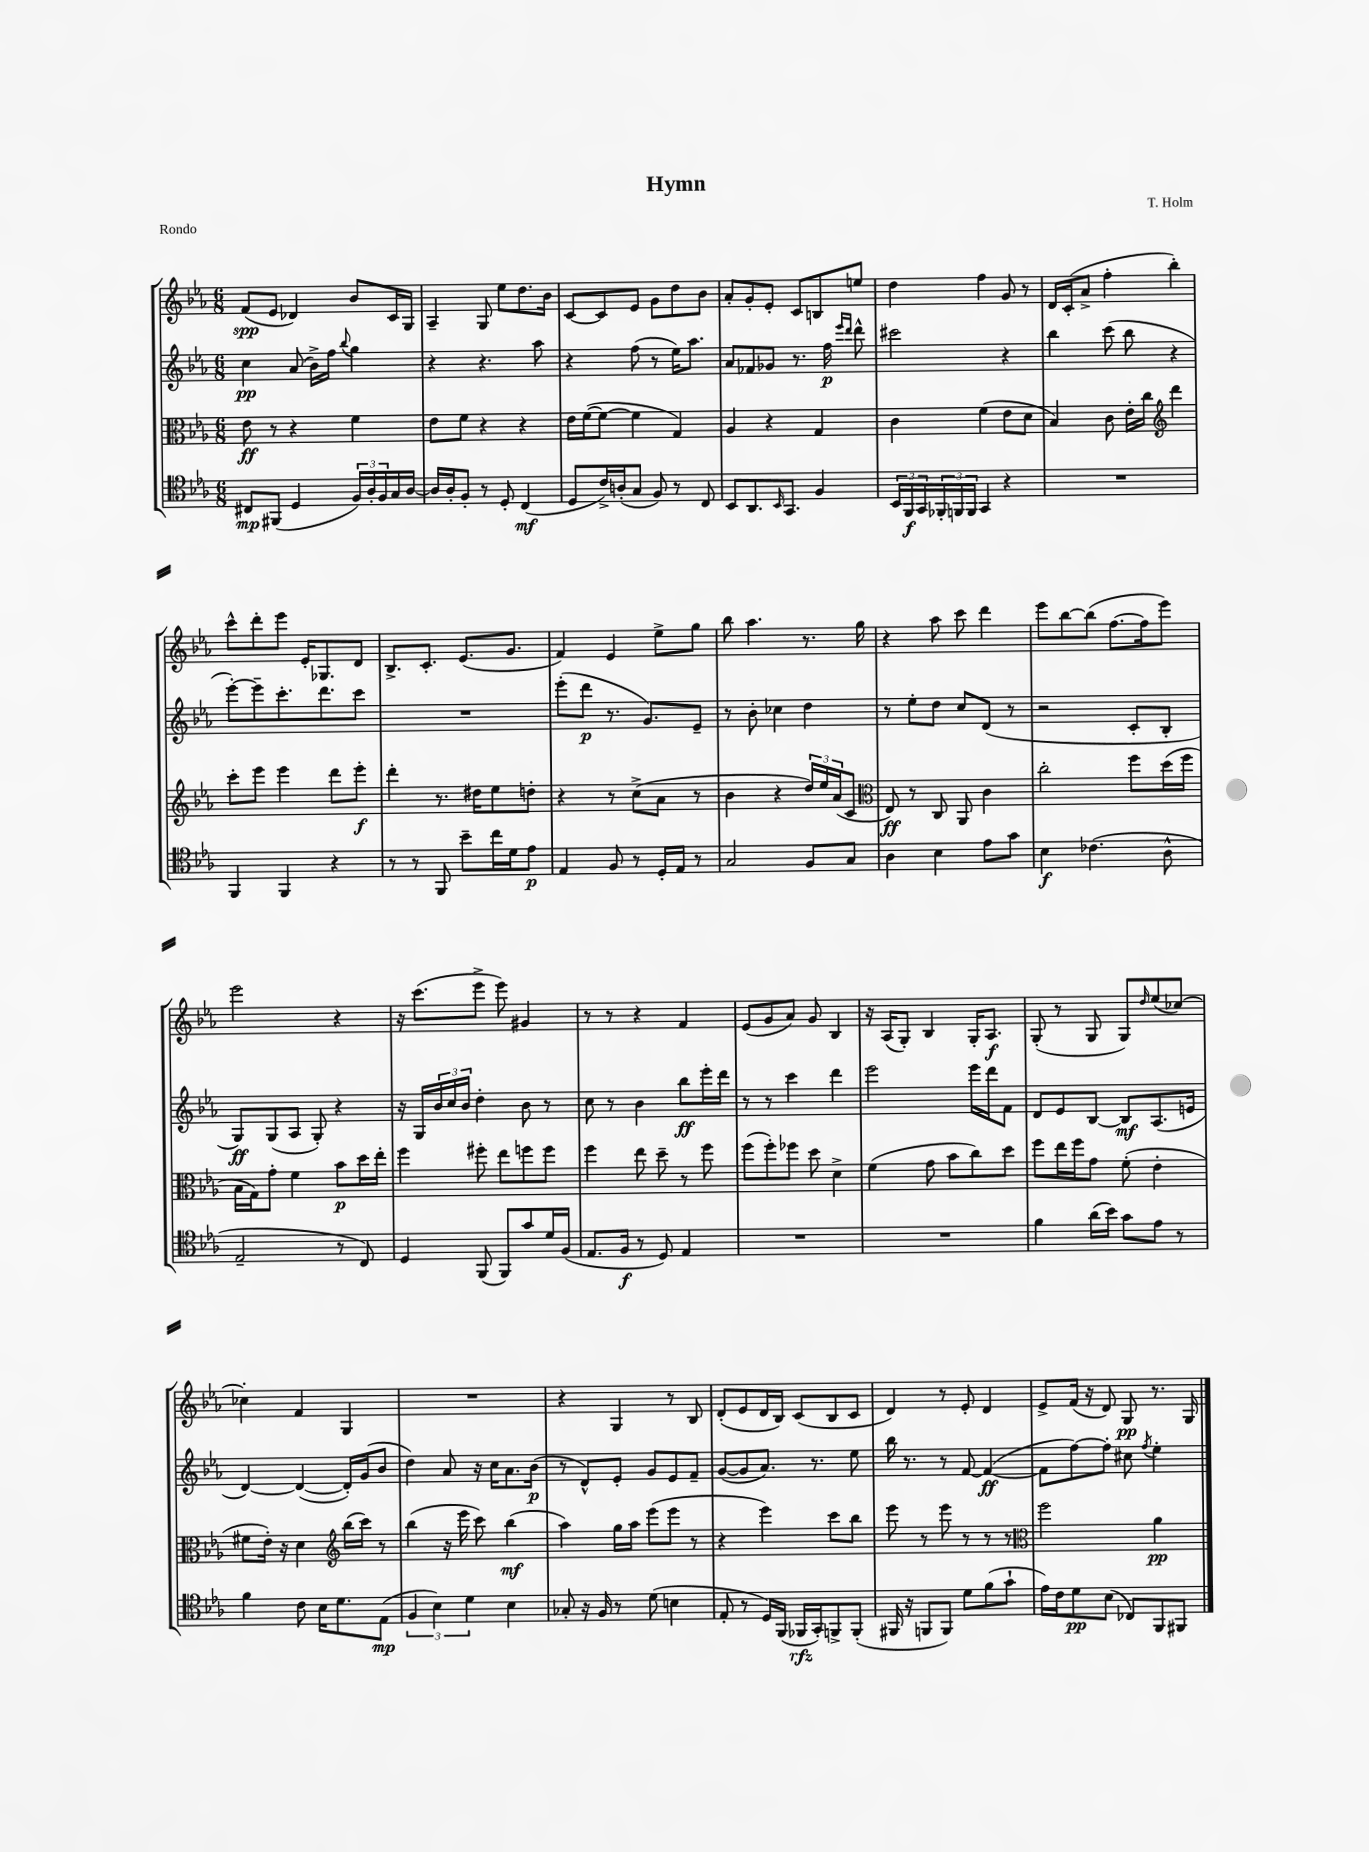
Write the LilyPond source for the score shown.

\header { title = "Hymn" composer = "T. Holm" piece = "Rondo" }
<<
\new StaffGroup <<
\new Staff = "s0" {
    \clef treble \key ees \major \numericTimeSignature \time 6/8
    f'8\spp( ees'8 des'4) bes'8 c'16 g16 |
    aes4-- g8 ees''8 d''8. bes'16 |
    c'8~ c'8 ees'8 g'8 d''8 bes'8 |
    aes'8-. g'8-. ees'8-. c'8 b8 e''8 |
    d''4 f''4 g'8 r8 |
    d'16 c'16-.( aes'8-> f''4-. bes''4-.) |
    c'''8-^ d'''8-. ees'''8 ees'16-. ges8. d'8 |
    bes8.-> c'8.-. ees'8.( g'8. |
    f'4) ees'4 ees''8-> g''8 |
    bes''8 aes''4. r8. g''16 |
    r4 aes''8 c'''8 d'''4 |
    ees'''8 bes''8~ bes''8( f''8.~ f''16 ees'''8) |
    ees'''2 r4 |
    r16 c'''8.( ees'''8-> ees'''8) gis'4 |
    r8 r8 r4 f'4 |
    ees'8( g'8 aes'8) g'8 bes4 |
    r16 aes16( g8-.) bes4 g16-. aes8.\f |
    g8-.( r8 g8 g8) \grace { d''16 } ees''8( ces''8~) |
    ces''4-. f'4 g4 |
    R2. |
    r4 g4 r8 bes8 |
    d'8-.( ees'8 d'16 bes16) c'8( bes8 c'8 |
    d'4) r8 ees'8-. d'4 |
    ees'8-> f'16( r16 d'8) g8\pp r8. g16 \bar "|." |
}
\new Staff = "s1" {
    \clef treble \key ees \major \numericTimeSignature \time 6/8
    c''4\pp aes'8( bes'16->) f''16 \appoggiatura { bes''8 } g''4 |
    r4 r4. aes''8 |
    r4 f''8( r8 ees''16) aes''8. |
    aes'8 fes'8 ges'8 r8. f''16\p \grace { ees'''16 d'''16 } d'''8-^ |
    cis'''2 r4 |
    bes''4 c'''8( bes''8 r4 |
    ees'''8~-.) ees'''8-- c'''8.-. d'''8. c'''8 |
    R2. |
    ees'''8-.( d'''8\p r8. g'8.) ees'8-- |
    r8 bes'8-. ces''4 d''4 |
    r8 ees''8-. d''8 c''8 d'8( r8 |
    r2 c'8-. bes8-. |
    g8\ff) g8( aes8 g8-.) r4 |
    r16 g16 \tuplet 3/2 { bes'16 c''16 bes'16 } d''4-. bes'8 r8 |
    c''8 r8 bes'4 bes''8\ff ees'''16-. d'''16 |
    r8 r8 c'''4 d'''4 |
    ees'''2 ees'''16 d'''16 f'8 |
    d'8 ees'8 bes8~ bes8\mf aes8.( e'16 |
    d'4~) d'4~( d'16-.) g'16( bes'8 |
    d''4) aes'8 r16 c''16 aes'8. bes'16\p( |
    r8 d'8-^) ees'8-. g'8 ees'8 f'8-- |
    g'8~( g'8 aes'8.) r8. ees''8 |
    bes''16 r8. r8 f'8~ f'4~\ff( |
    f'8 f''8~) f''8-. cis''8 \acciaccatura { f''8 } ees''4-. \bar "|." |
}
\new Staff = "s2" {
    \clef alto \key ees \major \numericTimeSignature \time 6/8
    ees'8\ff r8 r4 f'4 |
    ees'8 f'8 r4 r4 |
    ees'16 f'16~( f'8~ f'4 g4) |
    aes4 r4 g4 |
    c'4 f'4( ees'8 d'8 |
    bes4) c'8 ees'16-. c''16 \clef treble d'''4 |
    c'''8-. ees'''8 ees'''4 d'''8 ees'''8-.\f |
    d'''4-. r8. dis''16 ees''8 d''8-. |
    r4 r8 c''8->( aes'8 r8 |
    bes'4 r4 \tuplet 3/2 { d''16) ees''16 aes'16( } c'8 |
    \clef alto ees8\ff) r8 c8 aes,8 c'4 |
    c''2-. f''8 d''16( f''16 |
    bes16 g16) g'8-. f'4 bes'8\p d''16 ees''16-. |
    f''4 fis''8-. ees''8 f''8 f''8 |
    f''4 ees''8 d''8-- r8 f''8 |
    f''8( f''8-.) fes''8 d''8 d'4-> |
    f'4( g'8 bes'8 c''8) d''8 |
    f''8 ees''16 f''16 g'8 f'8-.( ees'4-. |
    fis'8 ees'16-.) r16 d'4 \clef treble bes''16( c'''16) r8 |
    bes''4( r16 ees'''16 c'''8) bes''4\mf( |
    aes''4) g''16 aes''16 ees'''8( ees'''8 r8 |
    r4 ees'''4) c'''8 bes''8 |
    ees'''8 r8 ees'''8 r8 r8 r8 |
    \clef alto f''2 aes'4\pp \bar "|." |
}
\new Staff = "s3" {
    \clef tenor \key ees \major \numericTimeSignature \time 6/8
    cis8\mp fis,8( d4 \tuplet 3/2 { f16) aes16-. f16 } g16 aes16~ |
    aes16 aes16-. f8-. r8 d8-. c4\mf( |
    d8 c'16->) a16-.( g8 f8) r8 c8 |
    bes,8 aes,8. \grace { bes,16 } g,8. f4 |
    \tuplet 3/2 { bes,16 f,16\f g,16 } \tuplet 3/2 { fes,16-. f,16 f,16 } g,4 r4 |
    R2. |
    f,4 f,4 r4 |
    r8 r8 f,8 bes'8-- c''16 d'16 ees'8\p |
    ees4 f8 r8 d16-. ees16 r8 |
    g2 f8 g8 |
    aes4 bes4 ees'8 g'8 |
    bes4\f ces'4.( aes8-^ |
    ees2-- r8 c8) |
    d4 f,8( f,8) g'8 d'16 f16( |
    ees8. f16\f r8 d8) ees4 |
    R2. |
    R2. |
    f'4 aes'16( bes'16) g'8 ees'8 r8 |
    f'4 c'8 bes16 d'8. ees8\mp( |
    \tuplet 3/2 { f4 bes4) d'4 } bes4 |
    ges8-. r16 f16 r8 d'8( b4 |
    ees8-. r8 d16) f,16( fes,16\rfz g,16-.) f,8-> f,8-.( |
    fis,16 r16 f,8 f,8) d'8 f'8( g'8-! |
    ees'16) c'16 d'8\pp bes8( ces8) f,8 fis,8 \bar "|." |
}
>>
>>
\layout { \context { \Score \remove "Bar_number_engraver" } }
